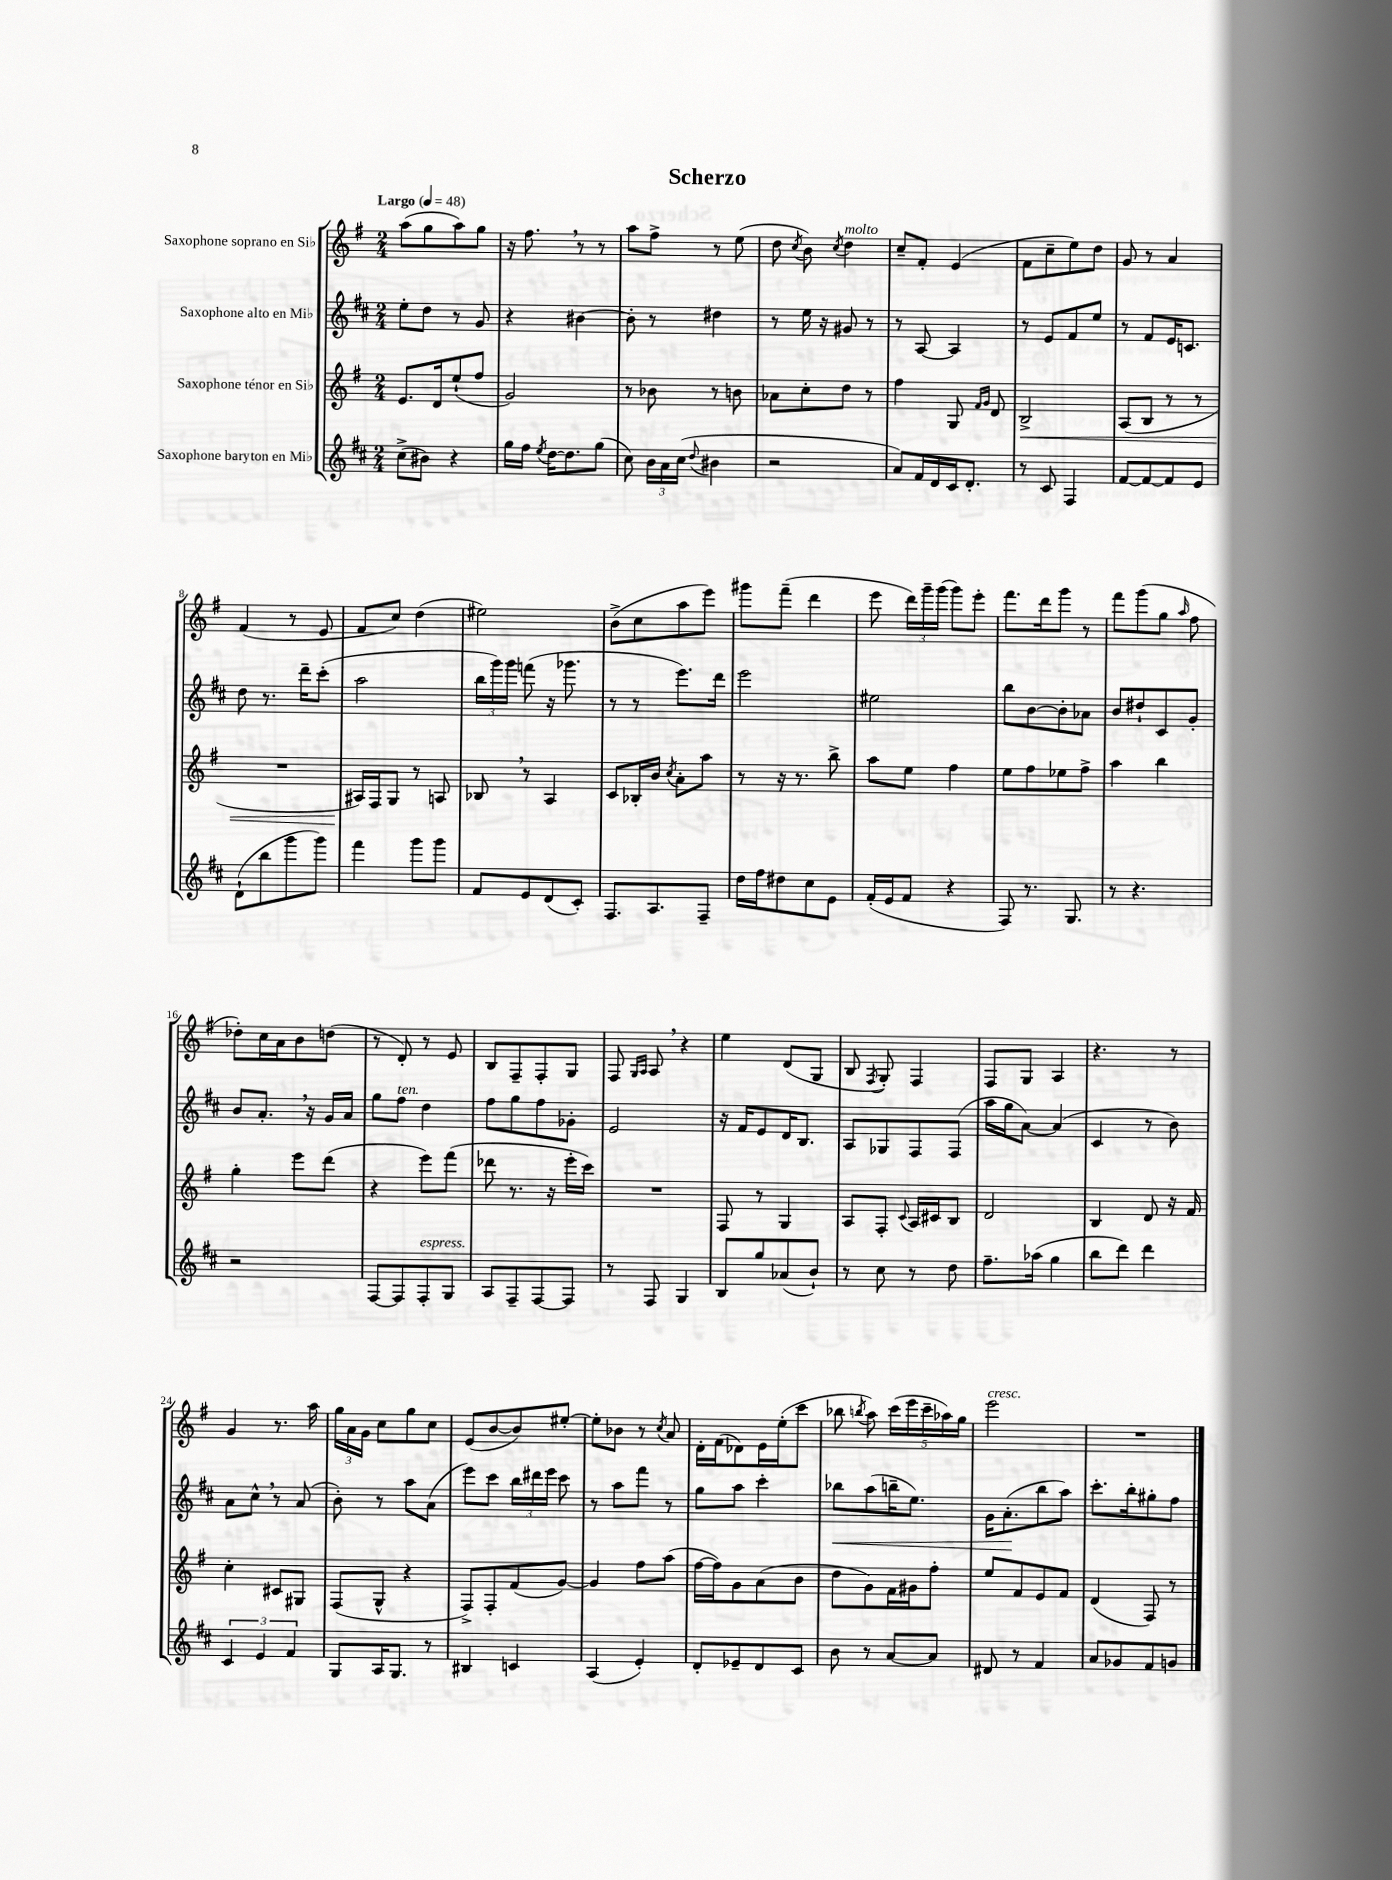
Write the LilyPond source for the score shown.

\header { title = "Scherzo" }
<<
\new StaffGroup <<
\new Staff = "s0" \with { instrumentName = "Saxophone soprano en Sib" } {
    \clef treble \key g \major \numericTimeSignature \time 2/4 \tempo "Largo" 4 = 48
    \autoBeamOff a''8[( g''8 a''8) g''8] |
    r16 fis''8. \breathe r8 r8 |
    a''8[ fis''8]-> r8 e''8( |
    d''8 \acciaccatura { c''8 } b'8) \acciaccatura { c''8 } d''4^\markup { \italic "molto" } |
    c''8[-- fis'8]-. e'4( |
    fis'8[ c''8-- e''8) d''8] |
    g'8 r8 a'4 |
    fis'4( r8 e'8 |
    fis'8[ c''8]) d''4( |
    eis''2) |
    b'8[->( c''8 a''8 e'''8]) |
    gis'''8[ fis'''8]--( d'''4 |
    e'''8 \tuplet 3/2 { d'''16[) g'''16-- g'''16]( } g'''8[) e'''8]-. |
    fis'''8.[ d'''16 g'''8] r8 |
    fis'''8[ g'''8( g''8] \grace { a''16 } fis''8 |
    des''8[-.) c''16 a'16 b'8 d''8]( |
    r8 d'8-.) r8 e'8 |
    b8[ fis8-- fis8-. g8] |
    fis8 \grace { g16[ a16] } a8 \breathe r4 |
    e''4 d'8[( g8] |
    b8 \acciaccatura { fis8 } g8-.) fis4 |
    fis8[ g8] a4 |
    r4. r8 |
    g'4 r8. a''16 |
    \tuplet 3/2 { g''16[ a'16 g'16] } c''8[ g''8 c''8] |
    e'8[( b'8~ b'8) eis''8]~-. |
    eis''8[-. bes'8] r8 \acciaccatura { c''8 } a'8 |
    d'16[-. fis'16( des'8) e'16 e''16-.( c'''8] |
    bes''8 \acciaccatura { b''8 } a''8) \tuplet 5/4 { c'''16[( e'''16 c'''16-- aes''16) g''16] } |
    e'''2^\markup { \italic "cresc." } |
    R2 \bar "|." |
}
\new Staff = "s1" \with { instrumentName = "Saxophone alto en Mib" } {
    \clef treble \key d \major \numericTimeSignature \time 2/4
    \autoBeamOff e''8[-. d''8] r8 g'8 |
    r4 bis'4~ |
    bis'8-. r8 dis''4 |
    r8 e''16 r16 gis'8 r8 |
    r8 a8~ a4 |
    r8 e'8[ fis'8 e''8] |
    r8 fis'8[ e'16 c'8.] |
    d''8 r8. d'''16[-- cis'''8]-.( |
    a''2 |
    \tuplet 3/2 { b''16[ g'''16) g'''16] } f'''8( r16 ges'''8. |
    r8 r8 e'''8.[) d'''16] |
    e'''2 |
    eis''2 |
    b''8[ b'8~ b'8-. aes'8] |
    b'8[ dis''8-! cis'8 g'8]-. |
    b'8[ a'8.]-. \breathe r16 g'16[ a'16] |
    g''8[ fis''8]^\markup { \italic "ten." } d''4 |
    fis''8[ g''8 fis''8 ges'8]-. |
    e'2 |
    r16 fis'16[ e'8 d'16 b8.] |
    a8[ ges8 fis8 fis8]( |
    a''16[ g''16 a'8]~) a'4( |
    cis'4 r8 b'8) |
    a'8[ cis''8]-^ \breathe r8 a'8( |
    b'8-.) r8 a''8[ a'8]( |
    e'''8[) cis'''8] \tuplet 3/2 { b''16[ dis'''16 e'''16] } cis'''8 |
    r8 a''8[ fis'''8] r8 |
    g''8[ a''8] cis'''4-. |
    bes''8[\< a''8( b''16-- e''8.]) |
    g'16[ a'8.-.\!( b''8 a''8]) |
    cis'''8.[-. b''16-. gis''8-. fis''8] \bar "|." |
}
\new Staff = "s2" \with { instrumentName = "Saxophone ténor en Sib" } {
    \clef treble \key g \major \numericTimeSignature \time 2/4
    \autoBeamOff e'8.[ d'16 e''8-!( fis''8] |
    g'2) |
    r8 bes'8 r8 b'8 |
    aes'8[ c''8-. d''8] r8 |
    fis''4 g8 \grace { fis'16[ g'16] } d'8 |
    b2->\< |
    a8[( b8] r8 r8 |
    R2 |
    ais16[\!) fis16 g8] r8 a8 |
    bes8 \breathe r8 a4 |
    c'8[ bes16-. b'16] \acciaccatura { c''8 } a'8[-. a''8] |
    r8 r16 r8. b''8-> |
    a''8[ e''8] fis''4 |
    e''8[ fis''8 ees''8 fis''8]-> |
    a''4 b''4 |
    g''4-. e'''8[ d'''8]( |
    r4 e'''8[) fis'''8]( |
    des'''8 r8. r16 e'''16[-. c'''16]) |
    R2 |
    fis8 r8 g4 |
    a8[ fis8]-. \appoggiatura { c'8 } a16[ cis'16 b8] |
    d'2 |
    b4 d'8 r16 fis'16 |
    c''4-. cis'8[ gis8] |
    fis8[( g8]-^ r4 |
    fis8[->) fis8-. fis'8( g'8]~) |
    g'4 fis''8[ a''8]( |
    fis''16[~ fis''16) g'8 a'8( b'8] |
    d''8[ g'8) fis'16 gis'16 fis''8]-. |
    e''8[ fis'8 e'8 fis'8] |
    d'4( fis8) r8 \bar "|." |
}
\new Staff = "s3" \with { instrumentName = "Saxophone baryton en Mib" } {
    \clef treble \key d \major \numericTimeSignature \time 2/4
    \autoBeamOff cis''8[->( bis'8]) r4 |
    g''16[ fis''16] \acciaccatura { e''8 } d''16[~ d''8. g''8]( |
    cis''8) \tuplet 3/2 { b'16[ a'16 cis''16]( } \appoggiatura { d''8 } bis'4 |
    r2 |
    a'8[) fis'16 d'16 cis'16 d'8.]-. |
    r8 cis'8 fis4 |
    fis'8[~ fis'8~ fis'8 e'8] |
    d'8[-!( b''8 g'''8 g'''8]) |
    fis'''4 g'''8[ g'''8] |
    fis'8[ e'8 d'8( cis'8]-.) |
    fis8.[ a8. fis8]-- |
    d''16[ fis''16 dis''8 cis''8 e'8] |
    fis'16[-.( e'16 fis'8] r4 |
    fis8) r8. g8. |
    r8 r4. |
    r2 |
    fis8[~ fis8 fis8-.^\markup { \italic "espress." } g8] |
    a8[ fis8-- fis8~ fis8] |
    r8 fis8 g4 |
    b8[ g''8 aes'8( b'8]-!) |
    r8 cis''8 r8 d''8 |
    fis''8.[-- aes''16]( g''4 |
    b''8[ d'''8]) d'''4 |
    \tuplet 3/2 { cis'4 e'4 fis'4 } |
    g8[ a16 g8.] r8 |
    bis4 c'4 |
    a4( e'4-.) |
    d'8[-. ees'8-- d'8 cis'8] |
    b'8 r8 a'8[~ a'8] |
    dis'8 r8 fis'4 |
    a'8[ ges'8 fis'8 g'8] \bar "|." |
}
>>
>>
